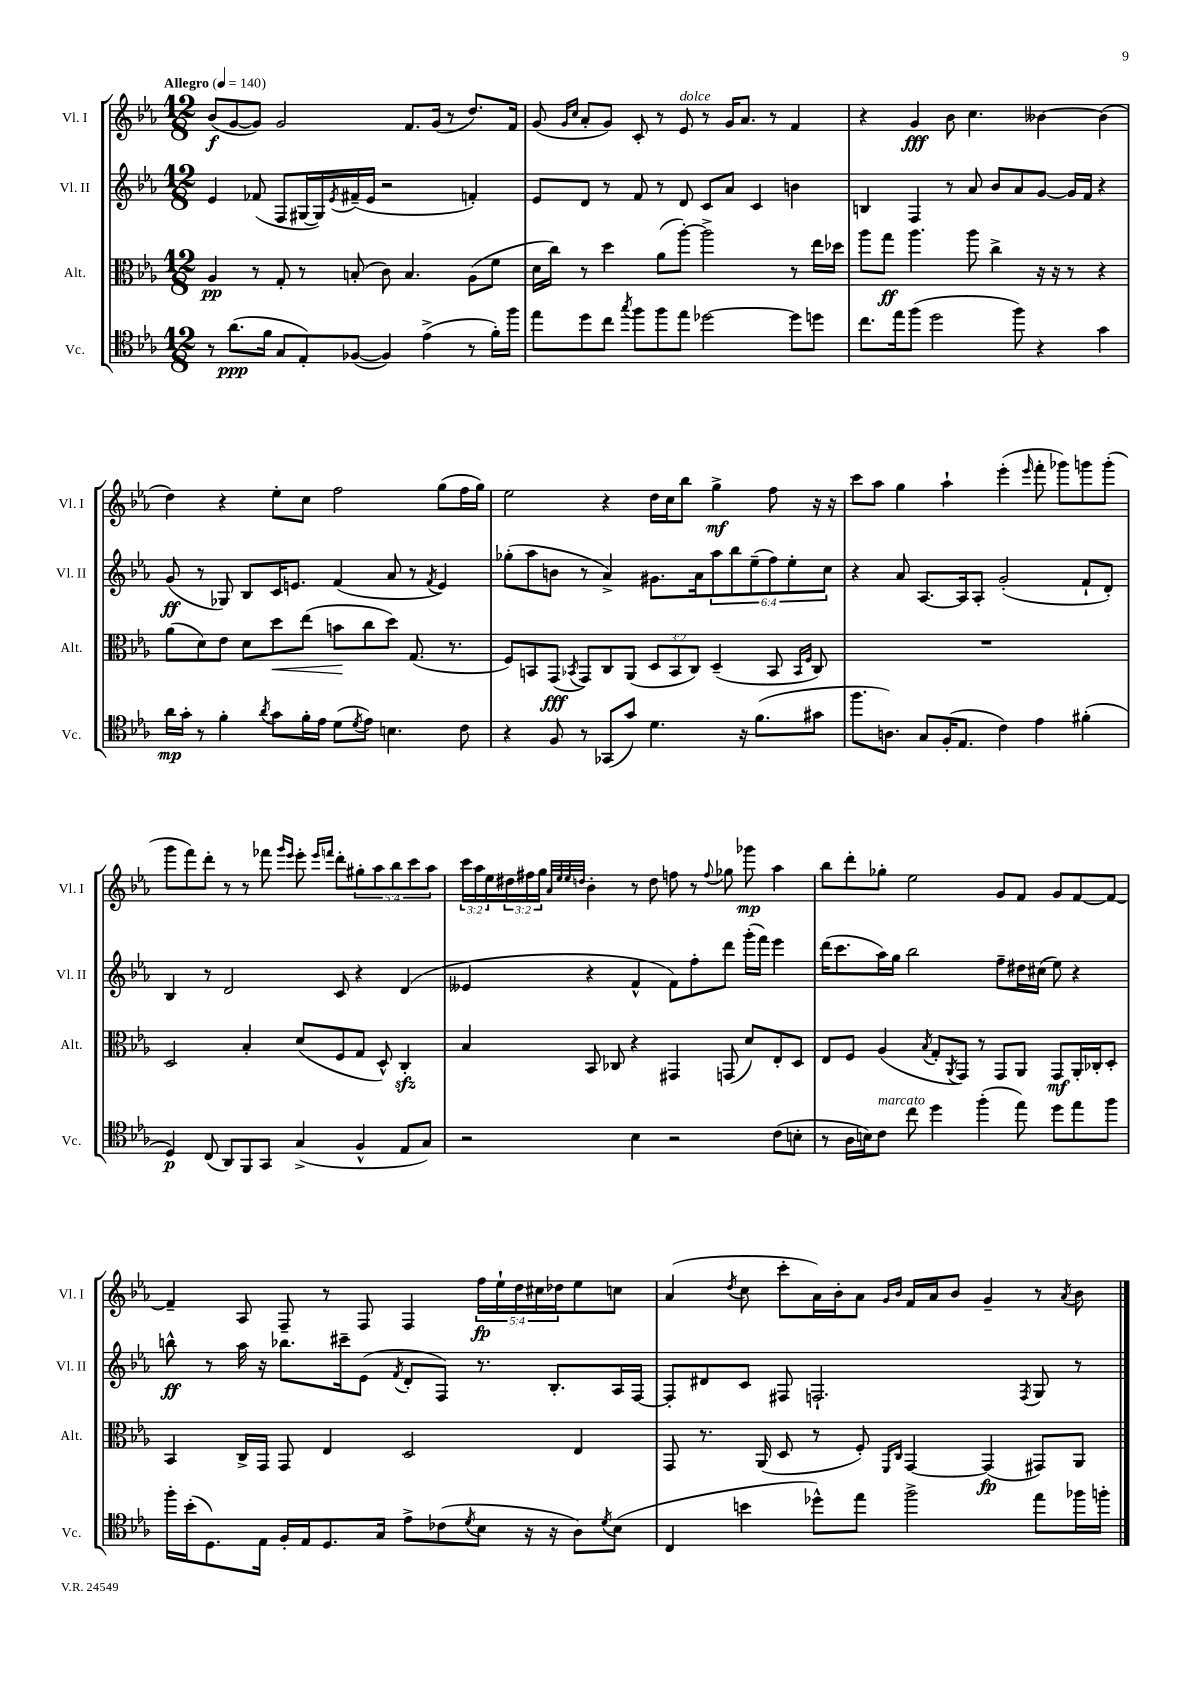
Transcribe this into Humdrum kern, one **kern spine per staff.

**kern	**dynam	**kern	**dynam	**kern	**dynam	**kern	**dynam
*part4	*part4	*part3	*part3	*part2	*part2	*part1	*part1
*staff4	*staff4	*staff3	*staff3	*staff2	*staff2	*staff1	*staff1
*I"Vc.	*	*I"Alt.	*	*I"Vl. II	*	*I"Vl. I	*
*I'Vc.	*	*I'Alt.	*	*I'Vl. II	*	*I'Vl. I	*
*clefC4	*	*clefC3	*	*clefG2	*	*clefG2	*
*k[b-e-a-]	*	*k[b-e-a-]	*	*k[b-e-a-]	*	*k[b-e-a-]	*
*M12/8	*	*M12/8	*	*M12/8	*	*M12/8	*
*MM140	*	*MM140	*	*MM140	*	*MM140	*
=1	=1	=1	=1	=1	=1	=1	=1
!	!	!	!	!	!	!LO:TX:a:B:t=Allegro	!
8r	.	4A-/	pp	4e-/	.	(8b-/L	f
(8.a-\L	ppp	.	.	.	.	[8g/	.
.	.	8r	.	(8f-X/	.	8g/J])	.
16f\Jk	.	.	.	.	.	.	.
8G/L	.	8G'/	.	8F/L	.	2g/	.
8E-'/)	.	8r	.	[16G#X/L	.	.	.
.	.	.	.	16G#/])	.	.	.
.	.	.	.	8qe-/	.	.	.
([8F-X/J	.	(8Bn'/	.	(16f#X~/	.	.	.
.	.	.	.	16e-/JJ	.	.	.
4F-/])	.	8c\)	.	2r	.	.	.
.	.	4.B/	.	.	.	8.f/L	.
(4e-^\	.	.	.	.	.	.	.
.	.	.	.	.	.	(16g/Jk	.
.	.	.	.	.	.	8r	.
8r	.	(8A-\L	.	4fn'/)	.	8.dd/L)	.
16f'\LL)	.	8f\J	.	.	.	.	.
16ff\JJ	.	.	.	.	.	16f/Jk	.
=2	=2	=2	=2	=2	=2	=2	=2
8ee-\L	.	16d\LL	.	8e-/L	.	(8g/	.
.	.	16cc\JJ)	.	.	.	.	.
.	.	.	.	.	.	16qqg/LL	.
.	.	.	.	.	.	16qqcc/JJ	.
8dd\	.	8r	.	8d/J	.	8a-'/L	.
8cc\J	.	4dd\	.	8r	.	8g/J)	.
8qgg/	.	.	.	.	.	.	.
8ff\L	.	.	.	8f/	.	8c'/	.
8ff\	.	(8a-\L	.	8r	.	8r	.
!	!	!	!	!	!	!LO:TX:a:i:t=dolce	!
8ee-\J	.	[8aa-'\J)	.	8d/	.	8e-/	.
[2dd-X\	.	2aa-^\]	.	8c/L	.	8r	.
.	.	.	.	8a-/J	.	16g/KL	.
.	.	.	.	.	.	8.a-/J	.
.	.	.	.	4c/	.	.	.
.	.	.	.	.	.	8r	.
8dd-\L]	.	8r	.	4bn\	.	4f/	.
8ddn\J	.	16ee-\LL	.	.	.	.	.
.	.	16dd-X\JJ	.	.	.	.	.
=3	=3	=3	=3	=3	=3	=3	=3
8.cc\L	.	8aa-\L	.	4Bn/	.	4r	.
.	.	8gg\J	ff	.	.	.	.
16ee-\k	.	.	.	.	.	.	.
(8ff\J	.	4.aa-\	.	4F/	.	4g/	fff
2dd\	.	.	.	.	.	.	.
.	.	.	.	8r	.	8b-\	.
.	.	8aa-\	.	8a-/	.	4.cc\	.
.	.	4cc^\	.	8b-/L	.	.	.
8ff\)	.	.	.	8a-/	.	.	.
4r	.	16r	.	[8g/J	.	[4b--X\	.
.	.	16r	.	.	.	.	.
.	.	8r	.	16g/LL]	.	.	.
.	.	.	.	16f/JJ	.	.	.
4g\	.	4r	.	4r	.	(4b--\]	.
!!LO:LB:g=z
=4	=4	=4	=4	=4	=4	=4	=4
16a-\LL	mp	(8a-\L	.	(8g/	ff	4dd\)	.
16g'\JJ	.	.	.	.	.	.	.
8r	.	8d\)	.	8r	.	.	.
4f'\	.	8e-\J	.	8G-X/)	.	4r	.
.	.	8d\L	.	8B-/L	.	.	.
8qa-/	.	.	.	.	.	.	.
!	!	!	!LO:HP:b	!	!	!	!
8g\L	.	8dd\	<	16c/K	.	8ee-'\L	.
.	.	.	.	8.en/J	.	.	.
16f'\L	.	(8ee-\J	.	.	.	8cc\J	.
16e-\JJ	.	.	.	.	.	.	.
(8d\L	.	8bn\L	.	(4f/	.	2ff\	.
8qd/	.	.	.	.	.	.	.
8e-\J)	.	8cc\	[	.	.	.	.
4.Bn\	.	8dd\J)	.	8a-/	.	.	.
.	.	(8.G/	.	8r	.	.	.
.	.	.	.	8qf/	.	.	.
.	.	.	.	4e/)	.	(8gg\L	.
.	.	8.r	.	.	.	.	.
8c\	.	.	.	.	.	16ff\L	.
.	.	.	.	.	.	16gg\JJ)	.
=5	=5	=5	=5	=5	=5	=5	=5
4r	.	8F/L)	.	(8gg-X'\L	.	2ee-\	.
.	.	8BBn/	.	8aa-\	.	.	.
8F/	.	(8GG/J	fff	8bn\J	.	.	.
.	.	8qBB-X/	.	.	.	.	.
8r	.	8GG/L)	.	8r	.	.	.
(8GG-X/L	.	8C/	.	4a-^/)	.	4r	.
8g/J)	.	(8AA-/J	.	.	.	.	.
4.d\	.	12D/L	.	8.g#X\L	.	16dd\LL	.
.	.	.	.	.	.	16cc\J	.
.	.	12BB-/	.	.	.	.	.
.	.	.	.	.	.	8bb-\J	.
.	.	12C/J)	.	.	.	.	.
.	.	.	.	16a-\k	.	.	.
.	.	(4D~/	.	12aa-\	.	4gg^\	mf
.	.	.	.	12bb-\	.	.	.
16r	.	.	.	.	.	.	.
.	.	.	.	(12ee-~\	.	.	.
(8.f\L	.	.	.	.	.	.	.
.	.	8BB-/	.	12ff\)	.	8ff\	.
.	.	.	.	12ee-'\	.	.	.
.	.	16qqBB-/LL	.	.	.	.	.
.	.	16qqF/JJ	.	.	.	.	.
8g#X\J	.	8C/)	.	.	.	16r	.
.	.	.	.	12cc\J	.	.	.
.	.	.	.	.	.	16r	.
=6	=6	=6	=6	=6	=6	=6	=6
8.ff\L	.	1.r	.	4r	.	8ccc\L	.
.	.	.	.	.	.	8aa-\J	.
8.An\J)	.	.	.	.	.	.	.
.	.	.	.	8a-/	.	4gg\	.
8G/L	.	.	.	[8.A-/L	.	.	.
(16F'/K	.	.	.	.	.	4aa-`\	.
8.E-/J	.	.	.	16A-/k]	.	.	.
.	.	.	.	8A-'/J	.	.	.
4c\)	.	.	.	(2g'/	.	(4eee-'\	.
.	.	.	.	.	.	16qqeee-/	.
4e-\	.	.	.	.	.	8fff'\	.
.	.	.	.	.	.	8ggg-X\L)	.
(4f#X'\	.	.	.	8f`/L	.	8gggn\	.
.	.	.	.	8d'/J)	.	(8ggg'\J	.
!!LO:LB:g=z
=7	=7	=7	=7	=7	=7	=7	=7
4D/)	p	2D/	.	4B-/	.	8ggg\L	.
.	.	.	.	.	.	8fff\)	.
(8C/	.	.	.	8r	.	8ddd'\J	.
8AA-/L)	.	.	.	2d/	.	8r	.
8FF/	.	4B-'/	.	.	.	8r	.
8GG/J	.	.	.	.	.	8fff-X\	.
.	.	.	.	.	.	16qqggg/LL	.
.	.	.	.	.	.	16qqeee-/JJ	.
(4G^/	.	(8d/L	.	.	.	8eee-'\	.
.	.	.	.	.	.	16qqeee-/LL	.
.	.	.	.	.	.	16qqfffn/JJ	.
.	.	8F/	.	8c/	.	8ddd'\L	.
4F^^/	.	8G/J	.	4r	.	10gg#X'\	.
.	.	.	.	.	.	10aa-\	.
.	.	8D^^/)	.	.	.	.	.
.	.	.	.	.	.	10bb-\	.
8E-/L	.	4Czz'/	.	(4d/	.	.	.
.	.	.	.	.	.	10ccc\	.
8G/J)	.	.	.	.	.	.	.
.	.	.	.	.	.	10aa-\J	.
=8	=8	=8	=8	=8	=8	=8	=8
2r	.	4B-/	.	4e--X/	.	24ccc\LL	.
.	.	.	.	.	.	24aa-\	.
.	.	.	.	.	.	24ee-\	.
.	.	.	.	.	.	24dd#X\	.
.	.	.	.	.	.	24ff#X\	.
.	.	.	.	.	.	24gg\JJ	.
.	.	.	.	.	.	32qqa-/LLL	.
.	.	.	.	.	.	32qqee-/	.
.	.	.	.	.	.	32qqee-/	.
.	.	.	.	.	.	32qqddn/JJJ	.
.	.	8BB-/	.	4r	.	4b-'\	.
.	.	8C-X/	.	.	.	.	.
4B-\	.	4r	.	4f^^/	.	8r	.
.	.	.	.	.	.	8dd\	.
2r	.	4GG#X/	.	8f\L)	.	8ffn\	.
.	.	.	.	8ff'\	.	8r	.
.	.	.	.	.	.	8qqff/	.
.	.	(8GGn/	.	8ddd\J	.	8gg-X\	.
.	.	8d/L)	.	(16ggg'\LL	.	8ggg-X\	mp
.	.	.	.	16fff\JJ)	.	.	.
(8c\L	.	8E-'/	.	4eee-\	.	4aa-\	.
8Bn'\J	.	8D/J	.	.	.	.	.
=9	=9	=9	=9	=9	=9	=9	=9
8r	.	8E-/L	.	(16ddd\KL	.	8bb-\L	.
.	.	.	.	8.ccc\	.	.	.
16A-\LL	.	8F/J	.	.	.	8ddd'\	.
16Bn\J)	.	.	.	.	.	.	.
!LO:TX:a:i:t=marcato	!	!	!	!	!	!	!
8c\J	.	(4A-/	.	16aa-\L)	.	8gg-X'\J	.
.	.	.	.	16gg\JJ	.	.	.
8cc\	.	.	.	2bb-\	.	2ee-\	.
.	.	8qB-/	.	.	.	.	.
4dd\	.	8G'/L	.	.	.	.	.
.	.	8qAA-/	.	.	.	.	.
.	.	8GG/J)	.	.	.	.	.
(4ff'\	.	8r	.	.	.	.	.
.	.	8GG/L	.	8ff~\L	.	8g/L	.
8ee-\)	.	8AA-/J	.	16dd#X\L	.	8f/J	.
.	.	.	.	(16cc#X\JJ	.	.	.
8dd\L	.	8GG/L	mf	8ee-\)	.	8g/L	.
8ee-\	.	16AA-'/L	.	4r	.	[8f/	.
.	.	16C-X'/J	.	.	.	.	.
8ff\J	.	8D'/J	.	.	.	8f/J_	.
!!LO:LB:g=z
=10	=10	=10	=10	=10	=10	=10	=10
16ff'\LL	.	4BB-/	.	8bbn^^\	ff	4f~/]	.
(16b-'\J	.	.	.	.	.	.	.
8.D\)	.	.	.	8r	.	.	.
.	.	16C^/LL	.	16aa-\	.	8A-/	.
16E-\Jk	.	16GG/JJ	.	16r	.	.	.
16F'/LL	.	8GG/	.	8.bb-X\L	.	8F~/	.
16E-/J	.	.	.	.	.	.	.
8.D/	.	4E-/	.	.	.	8r	.
.	.	.	.	16ccc#X~\k	.	.	.
.	.	.	.	(8e-\J	.	8F/	.
16G/Jk	.	.	.	.	.	.	.
.	.	.	.	8qf/	.	.	.
8e-^\L	.	2D/	.	8d'/L	.	4F/	.
(8c-X\	.	.	.	8F/J)	.	.	.
8qd/	.	.	.	.	.	.	.
8B-\J	.	.	.	8.r	.	20ff\LL	fp
.	.	.	.	.	.	20ee-`\	.
.	.	.	.	.	.	20dd\	.
16r	.	.	.	.	.	.	.
.	.	.	.	.	.	20cc#X\	.
16r	.	.	.	8.B-'/L	.	.	.
.	.	.	.	.	.	20dd-X\J	.
8A-\L)	.	4E-/	.	.	.	8ee-\	.
8qd/	.	.	.	.	.	.	.
(8B-\J	.	.	.	16A-/L	.	8ccn\J	.
.	.	.	.	[16F/JJ	.	.	.
=11	=11	=11	=11	=11	=11	=11	=11
4C/	.	8GG/	.	8F'/L]	.	(4a-/	.
.	.	8.r	.	8d#X/	.	.	.
.	.	.	.	.	.	8qdd/	.
4bn\	.	.	.	8c/J	.	8cc\	.
.	.	(16AA-/	.	.	.	.	.
.	.	8D/	.	8F#X/	.	8ccc'\L	.
8dd-X^^\L)	.	8r	.	2.Fn`/	.	16a-\L)	.
.	.	.	.	.	.	16b-'\J	.
8ee-\J	.	8F'/)	.	.	.	8a-\J	.
.	.	16qqFF/LL	.	.	.	16qqg/LL	.
.	.	16qqC/JJ	.	.	.	16qqb-/JJ	.
2ff^\	.	[4GG/	.	.	.	16f/LL	.
.	.	.	.	.	.	16a-/J	.
.	.	.	.	.	.	8b-/J	.
.	.	(4GG/]	fp	.	.	4g~/	.
.	.	.	.	8qF/	.	.	.
8ee-\L	.	8GG#X/L)	.	8G/	.	8r	.
.	.	.	.	.	.	8qa-/	.
16ff-X\L	.	8AA-/J	.	8r	.	8b-\	.
16ffn'\JJ	.	.	.	.	.	.	.
==	==	==	==	==	==	==	==
*-	*-	*-	*-	*-	*-	*-	*-
